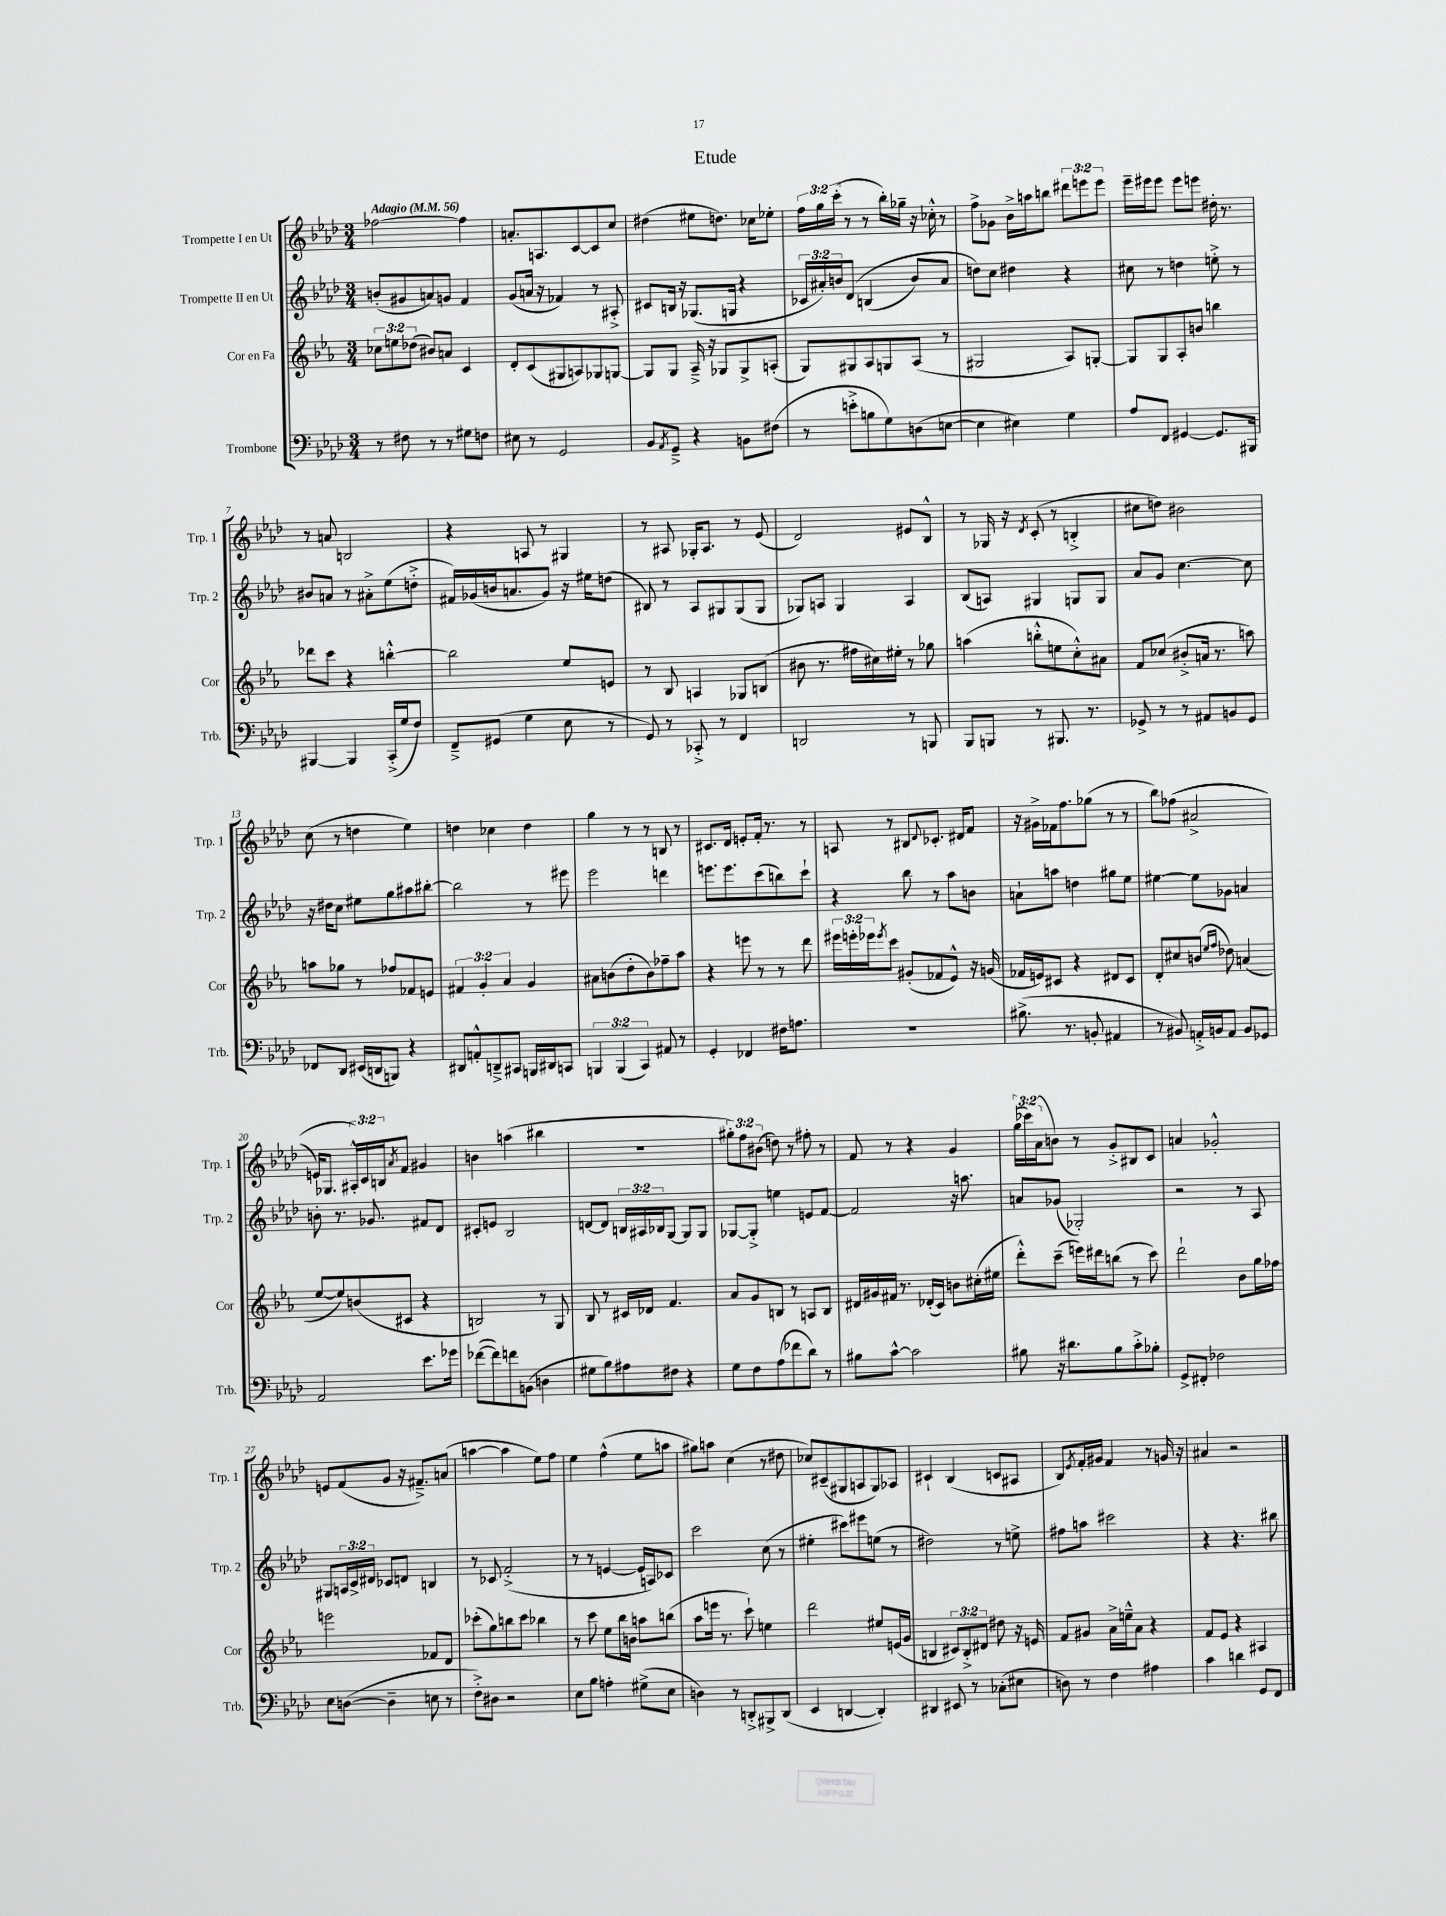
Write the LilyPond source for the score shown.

\header { title = "Etude" }
<<
\new StaffGroup <<
\new Staff = "s0" \with { instrumentName = "Trompette I en Ut" shortInstrumentName = "Trp. 1" } {
    \clef treble \key aes \major \numericTimeSignature \time 3/4 \override Staff.TupletNumber.text = #tuplet-number::calc-fraction-text \tempo "Adagio" 4 = 56
    fes''2~ fes''4 |
    a'8.-. a8. c'8~ c'8 c''8 |
    dis''4( eis''8 d''8.) ces''16 ees''8-. |
    \tuplet 3/2 { f''16 g''16 c'''16-.( } r8 r8 bes''16-.) ges''16-- r16 ces''16-.-^ r8 |
    f''8-> ges'8 bes'16-> a''16 b''8 \tuplet 3/2 { dis'''8 e'''8 e'''8 } |
    ees'''16-- eis'''16 eis'''8 eis'''8 e'''8 dis''16-. r8. |
    r8 a'8 b2 |
    r4 a8 r8 gis4 |
    r8 ais8 ges16-. ais8. r8 ees'8( |
    des'2) eis'8 bes8-^ |
    r8 ges16 r16 \acciaccatura { des'8 } c'8-.( r8 b4-.-> |
    cis''8 d''8) bis'2 |
    c''8( r8 d''4 ees''4) |
    d''4 ces''4 d''4 |
    g''4 r8 r8 b8 r8 |
    cis'8. des'16 e'8-. f'16-. r8. r8 |
    a8 r8 bis8 \appoggiatura { des'8 } ces'8.-. dis'16 f'8 |
    r16 gis'16-> fes'16 f''8. ges''8( r8 r8 |
    bes''8) fes''8(\( ais'2-> |
    e'16) ges8. \tuplet 3/2 { ais16-.-^\) c'16 b16 } \acciaccatura { aes'8 } f'8 gis'4 |
    b'4 a''4( bis''4 |
    R2. |
    \tuplet 3/2 { gis''8-.) f''8 bis'8( } d''8) r8 fis''8-. r8 |
    f'8 r8 r4 g'4 |
    \tuplet 3/2 { g''16( ces'''16) aes'16( } b'8) r8 g'8-.-> bis8 c'8 |
    a'4 ges'2-.-^ |
    e'8 f'8( g'8 r16 fis'8.--->) a'8( |
    a''4~ a''4 ees''8) f''8 |
    ees''4 f''4-^( ees''8 a''8 |
    gis''8) a''8 c''4( r8 dis''8 |
    ces''8) cis'8--( gis8 a8 gis8) aes8 |
    cis'4-! bes4( c'8 ais8 |
    bes8) \acciaccatura { ees'8 } f'16-. gis'16 f'4 r8 g'16 r16 |
    ais'4 r2 \bar "|." |
}
\new Staff = "s1" \with { instrumentName = "Trompette II en Ut" shortInstrumentName = "Trp. 2" } {
    \clef treble \key aes \major \numericTimeSignature \time 3/4 \override Staff.TupletNumber.text = #tuplet-number::calc-fraction-text
    b'8-.( gis'8 a'8) g'8 f'4 |
    g'8( a'16 r16 fes'4) r8 ais8-.-> |
    cis'8 b16 r16 ges8.( g16 r4 |
    \tuplet 3/2 { ces'16 ais'16-.) b'16 } des'8\( b4( b'8) ais'8 |
    d''8\) c''8 dis''4 r4 |
    cis''8 r8 d''4 e''8-.-> r8 |
    bis'8 a'8 r8 ais'8-.-> ees''8( d''8-.-> |
    fis'16) ges'16( b'16 a'8. ges'8) r16 eis''16 d''8( |
    bis8) r8 aes8 gis8 gis8( gis8 |
    ges8) a8 ges4 a4 |
    bes8( a8) gis4 g8 g8 |
    aes'8 g'8 c''4.~ c''8 |
    r16 dis''16 c''8 eis''8 g''8 ais''8 bis''8~-. |
    bis''2 r8 eis'''8 |
    ees'''2 d'''4 |
    e'''8. e'''8. c'''8( b''8) c'''8-! |
    r4 bes''8 r8 aes''8 b'8 |
    a'8-! a''8 d''4 gis''8 ees''8 |
    eis''4~ eis''8 ges'8 a'4 |
    b'8-. r8. ges'8. fis'8 des'8 |
    cis'8-. e'8 bes2 |
    d'8~ d'8 \tuplet 3/2 { b16 ais16 bes16 } g8~ g8 g8 |
    ges8~ ges8-.-> e''4 e'8 f'8~ |
    f'2 r16 a''8. |
    a'8 ges'8( ges2-.) |
    r2 r8 aes8 |
    gis8 \tuplet 3/2 { a16 c'16-> dis'16 } ces'8 d'8 b4 |
    r8 ces'8 f'2-.->( |
    r8 r8 e'4~ e'16 a16) ces'8 |
    c'''2 c''8( r8 |
    eis''4-. cis'''8) eis'''8 e''8( r8 |
    dis''2) r8 e''8-> |
    fis''8 a''8 cis'''2 |
    r4 r4. bis''8 \bar "|." |
}
\new Staff = "s2" \with { instrumentName = "Cor en Fa" shortInstrumentName = "Cor" } {
    \clef treble \key ees \major \numericTimeSignature \time 3/4 \override Staff.TupletNumber.text = #tuplet-number::calc-fraction-text
    \tuplet 3/2 { ces''8 e''8 des''8( } bis'8) a'8 c'4 |
    d'8-. c'8( gis8 a8) ges8 g8~ |
    g8 g8 aes16---> r16 ges8 ges8-> a8-.( |
    g8) gis8 aes8 g8 aes8( r8 |
    gis2 aes8) g8~-. |
    g8 g8 aes8-. b'8 b''4 |
    des'''8 c'''8 r4 b''4~-.-^ |
    b''2 ees''8 e'8 |
    r8 bes8 a4 ges8 b8( |
    bis'8 r8. fis''16 cis''16) eis''16-. r8 ges''8 |
    a''4( b''8-.-^ e''8 c''8-.-^) ais'8 |
    f'8 ces''8( bis'8-.-> a'16 r8. a''8) |
    a''8 ges''8 r8 fes''8 fes'8 e'8 |
    \tuplet 3/2 { fis'4 g'4-. aes'4 } g'4 |
    ais'8 b'8( d''8-. b'8) fes''8-- aes''8 |
    r4 e'''8 r8 r8 d'''8 |
    \tuplet 3/2 { eis'''16 e'''16-. ees'''16 } \acciaccatura { ees'''8 } c'''8 gis'8-.( fes'8 ees'8-^) r16 g'16( |
    fes'16 e'16) cis'8 r4 dis'8 cis'8 |
    d'8-. cis''8 b'8( \grace { ees''16 f''16 } des''8) a'4( |
    ees''8~ ees''8) b'8( cis'8 r4 |
    b2) r8 g8 |
    bes8 r8 cis'16 des'16 f'4. |
    aes'8 g'8 b8 r8 a8 b8 |
    dis'16 gis'16 fis'16 r8. des'16-.( c'16) b'8 cis''16-.( eis''16 |
    d'''8-.-^) c'''8--( e'''16) dis'''16 b''8( r8 c'''8) |
    d'''2-! bes'8 g''16 fes''16 |
    e'''2 fes'8 d'8 |
    ces'''8-.( g''8) b''8 ces'''8 bes''4 |
    r8 c'''8 ees''8 bes''16 b'16 a''8 b''8( |
    aes''8 e'''16 r8. c'''8-!) e''4 |
    d'''2 eis''8 e'16( g'16 |
    b4 \tuplet 3/2 { cis'8) b8-.-> dis'8 } dis''8 r16 e'16 |
    f'8 gis'8 aes'16-> e''16---^ aes'8 r4 |
    f'8 ees'8 r4 ais4 \bar "|." |
}
\new Staff = "s3" \with { instrumentName = "Trombone" shortInstrumentName = "Trb." } {
    \clef bass \key aes \major \numericTimeSignature \time 3/4 \override Staff.TupletNumber.text = #tuplet-number::calc-fraction-text
    r8 fis8 r8 r8 gis8 f8 |
    eis8 r8 g,2 |
    bes,8 \acciaccatura { aes,8 } g,8---> r4 b,8 fis8( |
    r8 e'8-.-> b8 g8) d8( e8~ |
    e4 eis4) g4 |
    aes8 f,8 gis,4~ gis,8. bis,,16 |
    bis,,4~ bis,,4 c,16-.->( g16 f8) |
    f,8---> gis,8( g4 ees8 r8 |
    g,8) r8 ces,8-.-> r8 f,4 |
    d,2 r8 b,,8 |
    bes,,8 b,,8 r8 bis,,8. r8. |
    ges,8-> r8 r8 ais,8 b,8 ges,8 |
    fes,8 des,8 eis,16( d,16 b,,8) r4 |
    dis,8 a,8-.-^ d,8---> cis,8 b,,16 dis,16 c,8 |
    \tuplet 3/2 { b,,4 b,,4( c,4) } ais,8 r8 |
    g,4-. fes,4 fis16 a8. |
    R2. |
    bis8.->( r8. b,8-. ais,4 |
    r8 bis,8) a,16-.-> b,16 a,8 b,8 ges,8 |
    aes,2 ees'8. ges'16 |
    fes'8~( fes'8) f'8 b,8( d4 |
    gis8 bes8) ais8 fis8 r4 |
    g8 f8 aes8( fes'8 des'8) r8 |
    bis8 c'8~-^ c'2 |
    bis8 r16 dis'8. bis8 c'8-.-> bes8-. |
    g,8-> fis,8-. fes2 |
    ees8 d8~( d4-- e8 r8 |
    f8-.->) dis8 r2 |
    ees8 bes8 a4-. gis8->( ees8 |
    d4) r8 d,8-.-> bis,,8-> d,8( |
    ees,4 d,4~ d,4-.) |
    dis,4 eis,8 r8 ces8-.( eis8 |
    d8) r8 f4 ais4 |
    c'4 d'4 g,8 f,8 \bar "|." |
}
>>
>>
